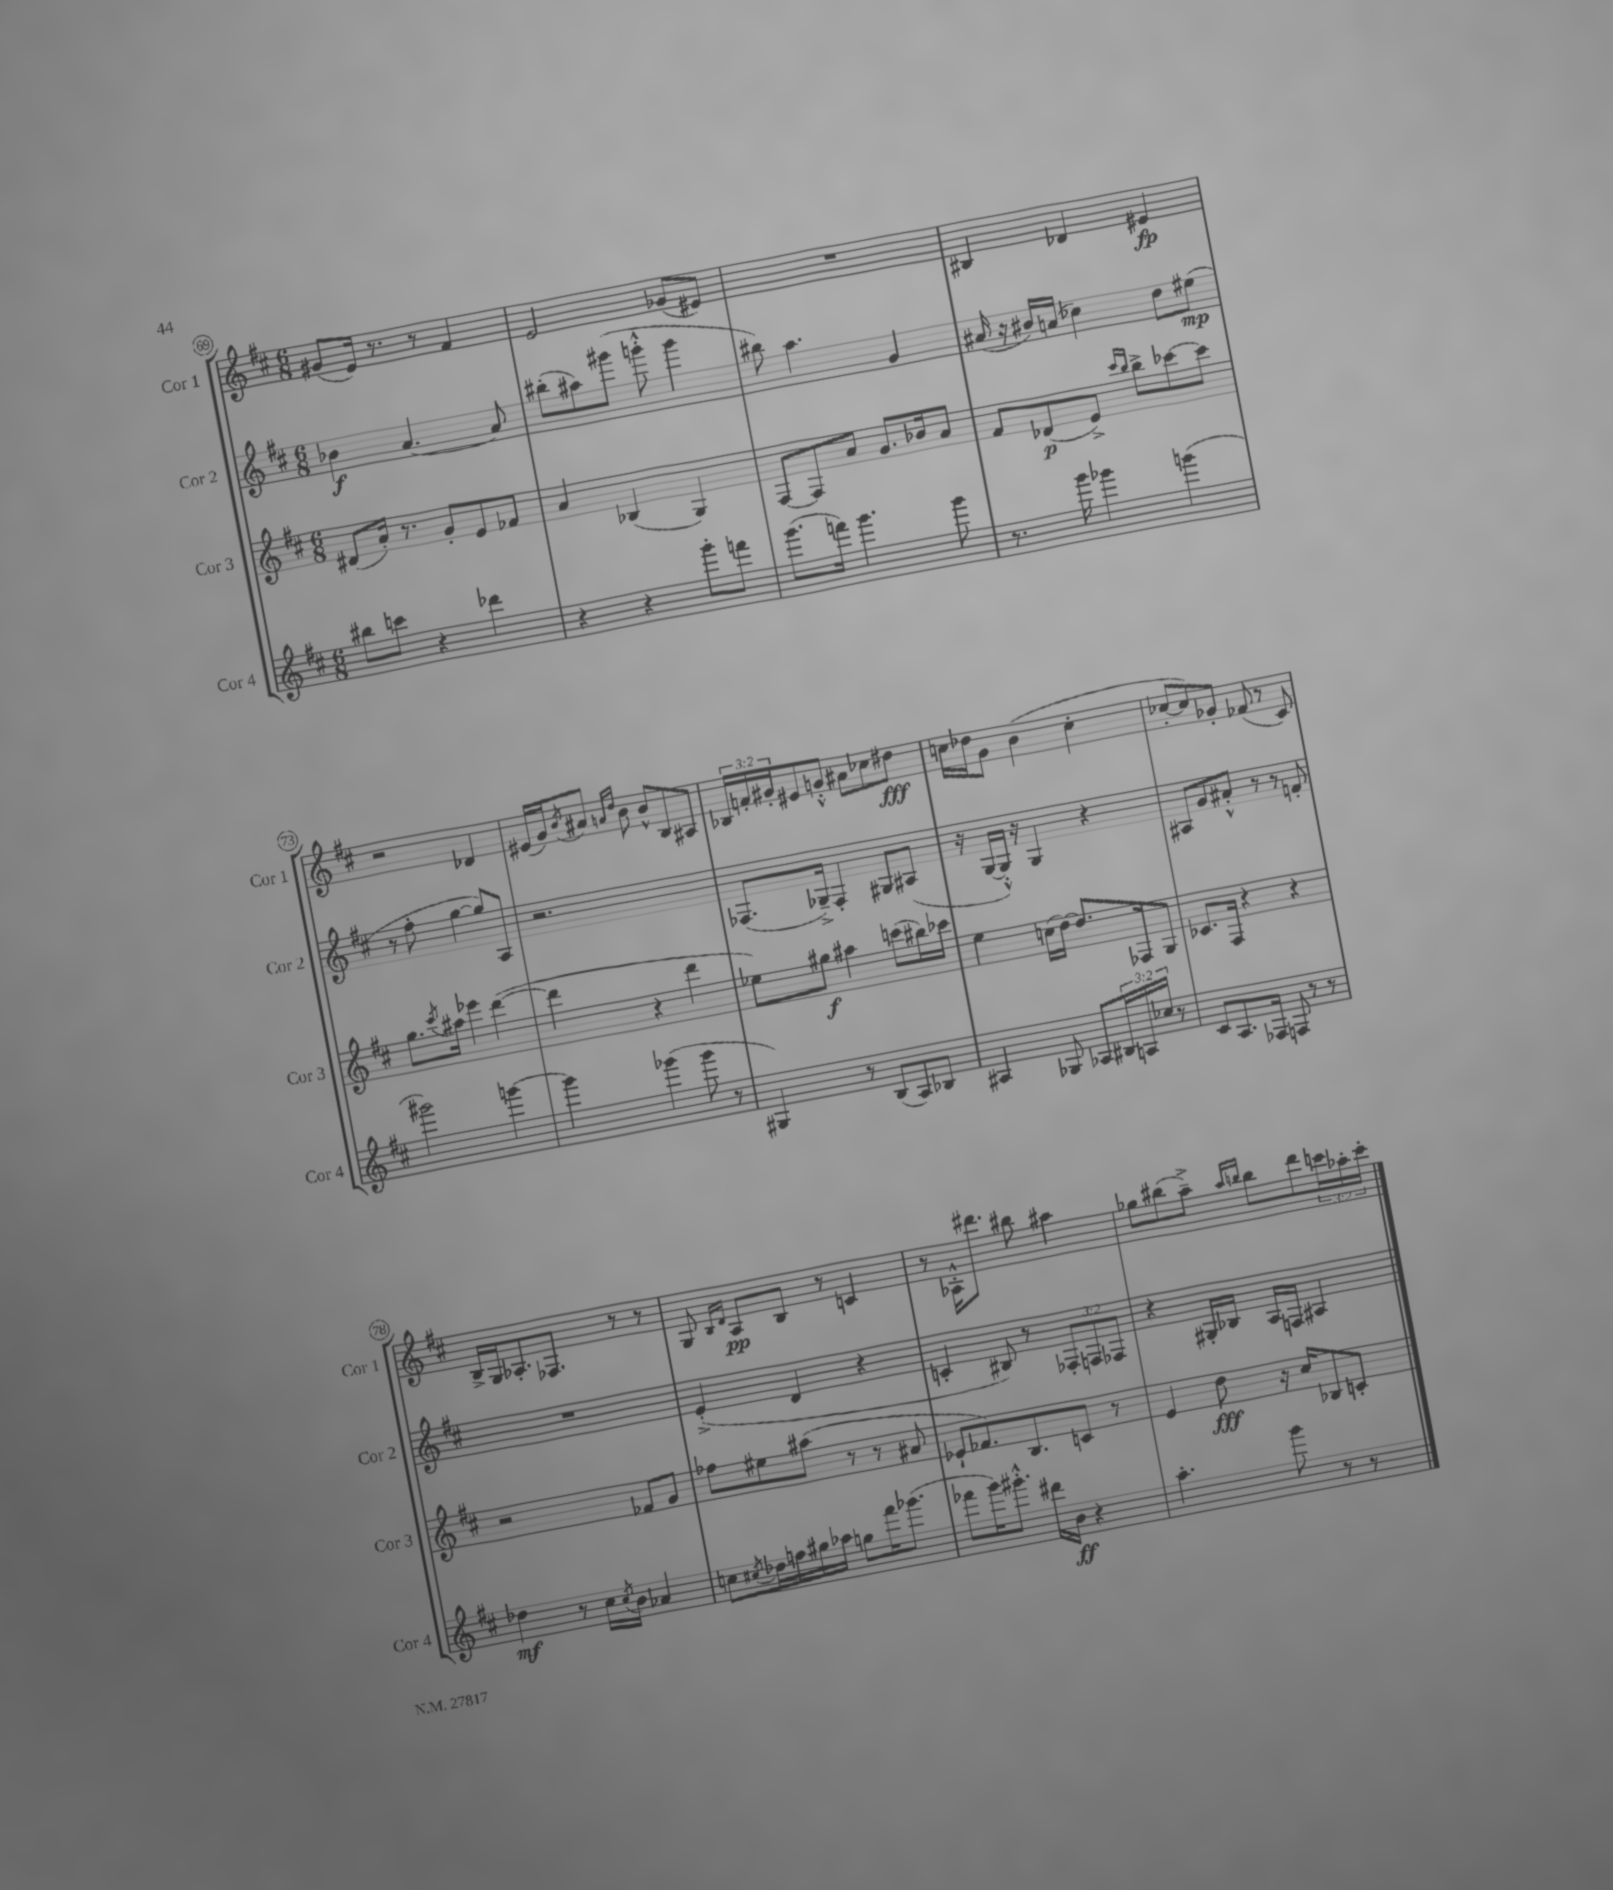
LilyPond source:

<<
\new StaffGroup <<
\new Staff = "s0" \with { instrumentName = "Cor 1" shortInstrumentName = "Cor 1" } {
    \clef treble \key d \major \numericTimeSignature \time 6/8 \override Staff.TupletNumber.text = #tuplet-number::calc-fraction-text
    gis'8( e'16) r8. r8 fis'4 |
    e'2 ges'8( eis'8) |
    R2. |
    bis4 des'4 eis'4\fp |
    r2 des'4 |
    eis'16( g'16) \acciaccatura { b'8 } ais'8 \grace { a'16 d''16 } b'8 b'8-^ b8 ais8 |
    \tuplet 3/2 { bes16 f'16-. gis'16-. } eis'8 g'8-.-^ ais'8 ces''8 dis''8\fff |
    c''16 des''16 g'8 b'4( c''4-. |
    ces''8~-. ces''8) ges'8-. fes'8( r8 cis'8) |
    b16-> g16 aes8.-. fes8. r8 r8 |
    g8 \grace { b16 d'16 } a8\pp b8 r8 c'4 |
    r8 aes16-.-^ dis'''8. bis''8 ais''4 |
    ges''8 bis''8( a''8--->) \grace { a''16 b''16 } b''8 d'''8 \tuplet 3/2 { c'''16 aes''16-. c'''16-. } \bar "|." |
}
\new Staff = "s1" \with { instrumentName = "Cor 2" shortInstrumentName = "Cor 2" } {
    \clef treble \key d \major \numericTimeSignature \time 6/8 \override Staff.TupletNumber.text = #tuplet-number::calc-fraction-text
    bes'4\f a'4.~ a'8 |
    bis''8-.( ais''8) gis'''8( g'''8-.-^ g'''4 |
    bis''8) a''4. g'4 |
    ais'16( r16 bis'16) a'16( ces''4) d''8 eis''8\mp( |
    r8 fis''8-. g''4~ g''8) a8 |
    r2. |
    fes8.( ges16--->) fes4-. gis8 ais8( |
    r16 g16~ g16-.-^) r16 g4 r4 |
    ais8 g'8 ais'8-.-^ r8 r8 f'8-. |
    R2. |
    e'4-.->( d'4 r4 |
    c'4-. bis8) r8 \tuplet 3/2 { fes8-. f8 fes8 } |
    r4 gis16-. bes16 a16 f16 ais4 \bar "|." |
}
\new Staff = "s2" \with { instrumentName = "Cor 3" shortInstrumentName = "Cor 3" } {
    \clef treble \key d \major \numericTimeSignature \time 6/8
    dis'8( a'16-.) r8. g'8-. e'8 fes'8 |
    a'4 bes4( g4) |
    fis8~ fis8 a'8 g'8. bes'16 a'8 |
    fis'8 des'8\p( e'8->) \grace { cis'''16 b''16 } b''8-> ces'''8~ ces'''8 |
    g''8. \acciaccatura { cis'''8 } ais''16 ees'''4 d'''4~( |
    d'''4 r4 d'''4 |
    ees''8) gis''8\f ais''4 c'''8( bis''16) ces'''16 |
    e''4 c''16( d''16~) d''8. fes16 g8 |
    ces'8. fis16 r4 r4 |
    r2 fes'8 g'8 |
    fes''8 eis''8 ais''8( r8 r8 ais'8 |
    ees'8-! fes'8.) b8. c'8 r8 |
    e'4 d''8\fff r16 cis''16 bes8 c'8-. \bar "|." |
}
\new Staff = "s3" \with { instrumentName = "Cor 4" shortInstrumentName = "Cor 4" } {
    \clef treble \key d \major \numericTimeSignature \time 6/8 \override Staff.TupletNumber.text = #tuplet-number::calc-fraction-text
    bis''8 c'''8 r4 des'''4 |
    r4 r4 g'''8-. f'''8 |
    g'''8.( f'''16) g'''4. g'''8 |
    r8. g'''16 ges'''4 g'''4( |
    gis'''2) g'''4~ |
    g'''4 ges'''4( ges'''8 r8 |
    gis4) r8 b8( a8) bes8 |
    ais4 ges8 aes8 \tuplet 3/2 { bis16 a16 ces''16 } r8 |
    cis'8 a8. fes16 f8 r8 r8 |
    des''4\mf r8 cis''16 \acciaccatura { cis''8 } b'16 aes'4 |
    c''8 \acciaccatura { cis''8 } des''16 f''16 gis''16 aes''16 g''8 fis'''16 ges'''8.( |
    fes'''8 g'''16) gis'''8.-.-^ dis'''16 b'16\ff r4 |
    a''4.-. g'''8 r8 r8 \bar "|." |
}
>>
>>
\layout { \context { \Score currentBarNumber = #69 \override BarNumber.stencil = #(make-stencil-circler 0.1 0.3 ly:text-interface::print) } }
